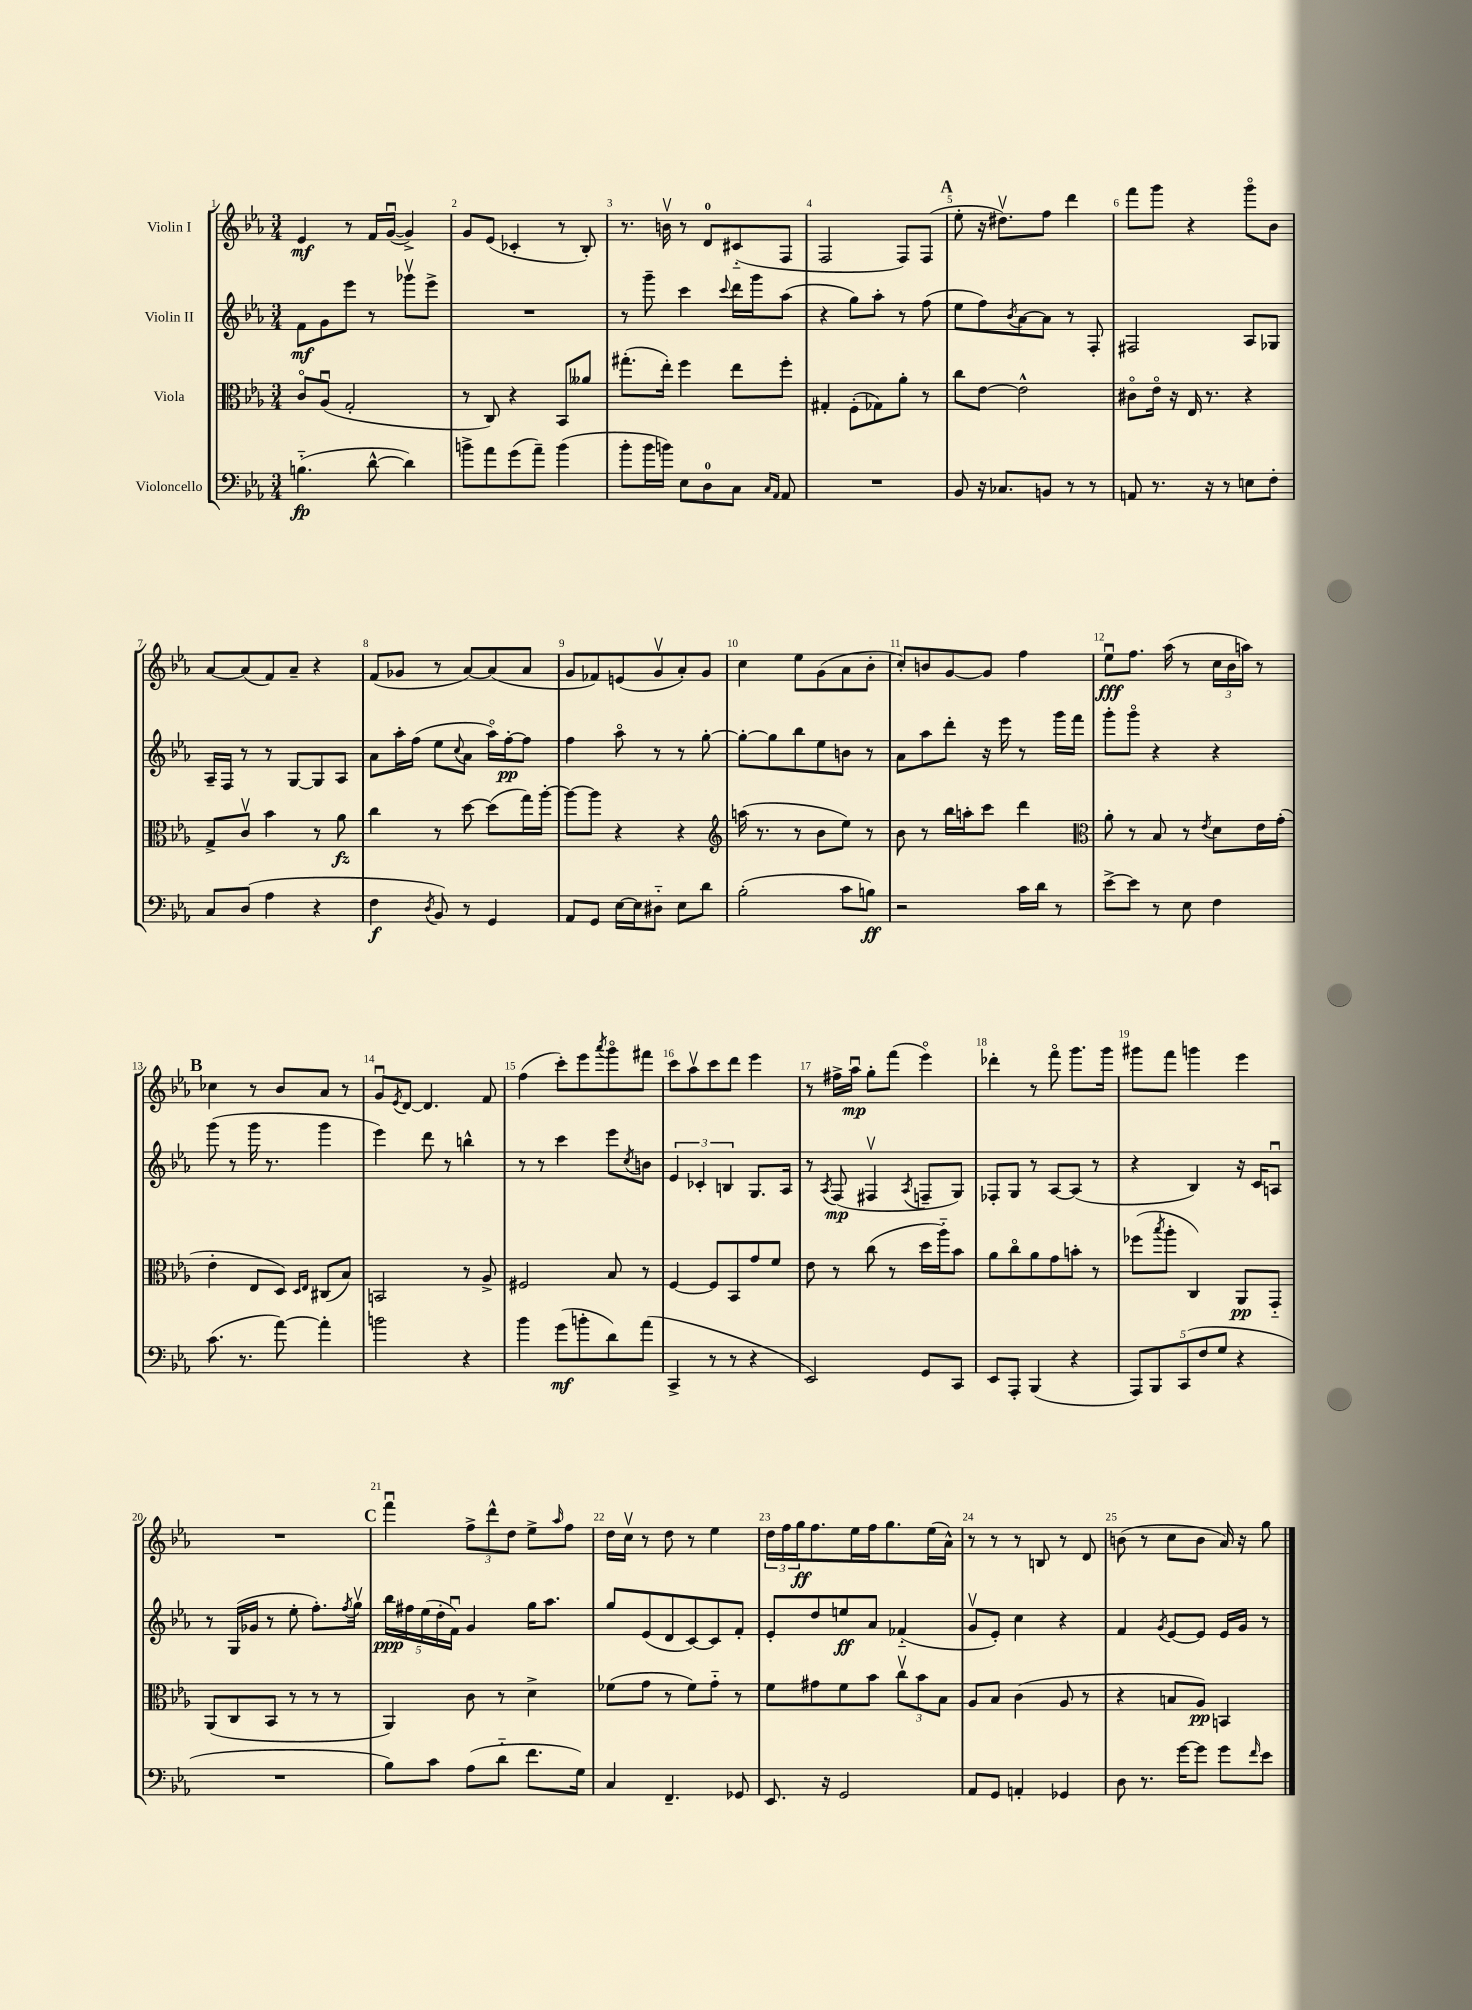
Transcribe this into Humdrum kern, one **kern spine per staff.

**kern	**dynam	**kern	**dynam	**kern	**dynam	**kern	**dynam
*part4	*part4	*part3	*part3	*part2	*part2	*part1	*part1
*staff4	*staff4	*staff3	*staff3	*staff2	*staff2	*staff1	*staff1
*I"Violoncello	*	*I"Viola	*	*I"Violin II	*	*I"Violin I	*
*clefF4	*	*clefC3	*	*clefG2	*	*clefG2	*
*k[b-e-a-]	*	*k[b-e-a-]	*	*k[b-e-a-]	*	*k[b-e-a-]	*
*M3/4	*	*M3/4	*	*M3/4	*	*M3/4	*
=1	=1	=1	=1	=1	=1	=1	=1
(4.Bn\	fp	8c/L	.	8f\L	mf	4e-/	mf
.	.	(8A-u/J	.	8g\	.	.	.
.	.	2G'/	.	8eee-\J	.	8r	.
[8d^^\	.	.	.	8r	.	16f/LL	.
.	.	.	.	.	.	([16gu/JJ	.
4d\])	.	.	.	8ggg-Xv\L	.	4g^/])	.
.	.	.	.	8eee-^\J	.	.	.
=2	=2	=2	=2	=2	=2	=2	=2
8bn^\L	.	8r	.	2.r	.	8g/L	.
8a-\	.	8C/)	.	.	.	(8e-/J	.
(8g\	.	4r	.	.	.	4c-X'/	.
8a-~\J)	.	.	.	.	.	.	.
(4b\	.	8BB-/L	.	.	.	8r	.
.	.	8a--X/J	.	.	.	8B-'/)	.
=3	=3	=3	=3	=3	=3	=3	=3
8b-'\L	.	(8.gg#X'\L	.	8r	.	8.r	.
16b-\L	.	.	.	8ggg~\	.	.	.
16bn\JJ)	.	16ee-'\Jk)	.	.	.	16bnv\	.
8E-\L	.	4ff\	.	4ccc\	.	8r	.
8D\	.	.	.	.	.	8d/L	.
.	.	.	.	8qqccc/	.	.	.
8C\J	.	8ee-\L	.	16ddd\LL	.	(8c#X/	.
.	.	.	.	16ggg\J	.	.	.
16qqC/LL	.	.	.	.	.	.	.
16qqAA-/JJ	.	.	.	.	.	.	.
8AA-/	.	8ff'\J	.	(8aa-\J	.	8F/J	.
=4	=4	=4	=4	=4	=4	=4	=4
2.r	.	4G#X'/	.	4r	.	2F/	.
.	.	(8F'\L	.	8gg\L)	.	.	.
.	.	8G-X\)	.	8aa-'\J	.	.	.
.	.	8a-'\J	.	8r	.	8F/L)	.
.	.	8r	.	(8ff\	.	(8F/J	.
!!LO:REH:place=s1:t=A
=5	=5	=5	=5	=5	=5	=5	=5
8BB-/	.	8cc\L	.	8ee-\L	.	8ee-'\	.
16r	.	[8e-\J	.	8ff\)	.	16r	.
8.C-X/L	.	.	.	.	.	8.dd#Xv\L)	.
.	.	.	.	8qb-/	.	.	.
.	.	2e-^^\]	.	[8a-\	.	.	.
8BBn/J	.	.	.	8a-\J]	.	8ff\J	.
8r	.	.	.	8r	.	4ddd\	.
8r	.	.	.	8F'/	.	.	.
=6	=6	=6	=6	=6	=6	=6	=6
8AAn/	.	8c#X\L	.	2F#X/	.	8fff\L	.
8.r	.	16e-\Jk	.	.	.	8ggg\J	.
.	.	16r	.	.	.	.	.
.	.	16E-/	.	.	.	4r	.
16r	.	8.r	.	.	.	.	.
8r	.	.	.	.	.	.	.
8En\L	.	4r	.	8A-/L	.	8ggg\L	.
8F'\J	.	.	.	8G-X/J	.	8b-\J	.
!!LO:LB:g=z
=7	=7	=7	=7	=7	=7	=7	=7
8C/L	.	8G^/L	.	16A-~/LL	.	[8a-/L	.
.	.	.	.	16F/JJ	.	.	.
(8D/J	.	8cv/J	.	8r	.	(8a-/]	.
4A-\	.	4b-\	.	8r	.	8f/)	.
.	.	.	.	[8G/L	.	8a-~/J	.
4r	.	8r	.	8G/]	.	4r	.
.	.	8a-\	fz	8A-/J	.	.	.
=8	=8	=8	=8	=8	=8	=8	=8
4F\	f	4cc\	.	8a-\L	.	(8f/L	.
.	.	.	.	16aa-'\L	.	8g-X/J	.
.	.	.	.	(16ff\JJ	.	.	.
8qD/	.	.	.	.	.	.	.
8BB-/)	.	8r	.	8ee-\L	.	8r	.
.	.	.	.	8qqcc/	.	.	.
8r	.	[8dd\	.	8a-\J	.	[8a-/L)	.
4GG/	.	(8dd\L]	.	16aa-\LL)	.	(8a-/]	.
.	.	.	.	[16ff'\J	pp	.	.
.	.	16gg\L)	.	8ff\J]	.	8a-/J	.
.	.	[16aa-'\JJ	.	.	.	.	.
=9	=9	=9	=9	=9	=9	=9	=9
8AA-/L	.	8aa-\L_	.	4ff\	.	8g/L	.
8GG/J	.	8aa-\J]	.	.	.	8f-X/)	.
[16E-\LL	.	4r	.	8aa-\	.	(8en/	.
16E-\J]	.	.	.	.	.	.	.
8D#X\J	.	.	.	8r	.	8gv/	.
8E-\L	.	4r	.	8r	.	8a-'/)	.
8d\J	.	.	.	[8gg'\	.	8g/J	.
=10	=10	=10	=10	=10	=10	=10	=10
*	*	*clefG2	*	*	*	*	*
(2B-'\	.	(16aan\	.	8gg'\L_	.	4cc\	.
.	.	8.r	.	.	.	.	.
.	.	.	.	8gg\]	.	.	.
.	.	8r	.	8bb-\	.	8ee-\L	.
.	.	8b-\L	.	8ee-\	.	(8g\	.
8c\L	.	8ee-\J)	.	8bn\J	.	8a-\	.
8Bn\J)	ff	8r	.	8r	.	8b-'\J	.
=11	=11	=11	=11	=11	=11	=11	=11
2r	.	8b-\	.	8a-\L	.	8cc'/L)	.
.	.	8r	.	8aa-\	.	8bn/	.
.	.	16bb-\LL	.	8ddd'\J	.	[8g/	.
.	.	16aan'\J	.	.	.	.	.
.	.	8ccc\J	.	16r	.	8g/J]	.
.	.	.	.	16eee-\	.	.	.
16c\LL	.	4ddd\	.	8r	.	4ff\	.
16d\JJ	.	.	.	.	.	.	.
8r	.	.	.	16ggg\LL	.	.	.
.	.	.	.	16fff\JJ	.	.	.
=12	=12	=12	=12	=12	=12	=12	=12
*	*	*clefC3	*	*	*	*	*
[8e-^\L	.	8a-'\	.	8ggg'\L	.	8ee-u\L	fff
8e-\J]	.	8r	.	8ggg\J	.	8.ff\J	.
8r	.	8B-/	.	4r	.	.	.
.	.	.	.	.	.	(16aa-\	.
8E-\	.	8r	.	.	.	8r	.
.	.	8qe-/	.	.	.	.	.
4F\	.	8d\L	.	4r	.	24cc\LL	.
.	.	.	.	.	.	24b-\	.
.	.	.	.	.	.	24aan\JJ)	.
.	.	16e-\L	.	.	.	8r	.
.	.	(16g'\JJ	.	.	.	.	.
!!LO:LB:g=z
!!LO:REH:place=s1:t=B
=13	=13	=13	=13	=13	=13	=13	=13
(8.c\	.	4e-'\	.	(8ggg\	.	4cc-X\	.
.	.	.	.	8r	.	.	.
8.r	.	.	.	.	.	.	.
.	.	8E-/L	.	16ggg\	.	8r	.
.	.	.	.	8.r	.	.	.
[8a-\)	.	8D/J)	.	.	.	8b-/L	.
.	.	16qqD/LL	.	.	.	.	.
.	.	16qqE-/JJ	.	.	.	.	.
4a-'\]	.	(8C#X/L	.	4ggg\	.	8a-/J	.
.	.	8B-/J)	.	.	.	8r	.
=14	=14	=14	=14	=14	=14	=14	=14
2bn\	.	2BBn/	.	4eee-\)	.	8gu/L	.
.	.	.	.	.	.	8qe-/	.
.	.	.	.	.	.	[8d/J	.
.	.	.	.	8ddd\	.	4.d/]	.
.	.	.	.	8r	.	.	.
4r	.	8r	.	4bbn^^\	.	.	.
.	.	8A-^/	.	.	.	8f/	.
=15	=15	=15	=15	=15	=15	=15	=15
4b-\	.	2F#X/	.	8r	.	(4ff\	.
.	.	.	.	8r	.	.	.
(8g\L	mf	.	.	4ccc\	.	8ccc'\L)	.
8bn'\	.	.	.	.	.	8eee-\	.
.	.	.	.	.	.	8qaaa-/	.
8d\)	.	8B-/	.	8eee-\L	.	8ggg\	.
.	.	.	.	8qcc/	.	.	.
(8a-\J	.	8r	.	8bn\J	.	8fff#X\J	.
=16	=16	=16	=16	=16	=16	=16	=16
4CC^/	.	[4F/	.	6e-/	.	8ccc\L	.
.	.	.	.	.	.	8aa-v\	.
.	.	.	.	6c-X'/	.	.	.
8r	.	8F/L]	.	.	.	8ccc\	.
.	.	.	.	6Bn/	.	.	.
8r	.	8BB-/	.	.	.	8ddd\J	.
4r	.	8g/	.	8.G/L	.	4eee-\	.
.	.	8f/J	.	.	.	.	.
.	.	.	.	16A-/Jk	.	.	.
=17	=17	=17	=17	=17	=17	=17	=17
2EE-/)	.	8e-\	.	8r	.	8r	.
.	.	.	.	8qA-/	.	.	.
.	.	8r	.	(8F/	mp	16ff#X^\LL	.
.	.	.	.	.	.	16aa-u\JJ	mp
.	.	(8cc\	.	4F#Xv/	.	8gg'\L	.
.	.	8r	.	.	.	(8fff\J	.
.	.	.	.	8qA-/	.	.	.
8GG/L	.	16dd\LL	.	8Fn~/L	.	4eee-\)	.
.	.	16aa-\J)	.	.	.	.	.
8CC/J	.	8b-\J	.	8G/J)	.	.	.
=18	=18	=18	=18	=18	=18	=18	=18
8EE-/L	.	8a-\L	.	8F-X'/L	.	4ddd-X'\	.
8AAA-'/J	.	8cc\	.	8G/J	.	.	.
(4BBB-/	.	8a-\	.	8r	.	8r	.
.	.	8g\	.	[8A-/L	.	8fff\	.
4r	.	8bn'\J	.	(8A-/J]	.	8.ggg\L	.
.	.	8r	.	8r	.	.	.
.	.	.	.	.	.	16ggg\Jk	.
=19	=19	=19	=19	=19	=19	=19	=19
10AAA-/L)	.	(8ff-X\L	.	4r	.	8ggg#X\L	.
10BBB-/	.	.	.	.	.	.	.
.	.	8qbb-/	.	.	.	.	.
.	.	8aa-'\J	.	.	.	8fff\J	.
(10CC/	.	.	.	.	.	.	.
.	.	4C/)	.	4B-/)	.	4gggn\	.
10F/	.	.	.	.	.	.	.
10G/J	.	.	.	.	.	.	.
4r	.	8AA-/L	pp	16r	.	4eee-\	.
.	.	.	.	16c/KL	.	.	.
.	.	8GG/J	.	8Anu/J	.	.	.
!!LO:LB:g=z
=20	=20	=20	=20	=20	=20	=20	=20
2.r	.	(8AA-/L	.	8r	.	2.r	.
.	.	8C/	.	(16G/LL	.	.	.
.	.	.	.	16g-X/JJ	.	.	.
.	.	8BB-/J	.	8r	.	.	.
.	.	8r	.	8ee-'\	.	.	.
.	.	8r	.	8.ff'\L)	.	.	.
.	.	8r	.	.	.	.	.
.	.	.	.	8qff/	.	.	.
.	.	.	.	16ggv\Jk	.	.	.
!!LO:REH:place=s1:t=C
=21	=21	=21	=21	=21	=21	=21	=21
8B-\L)	.	4AA-/)	.	20bb-\LL	ppp	4fffu\	.
.	.	.	.	20ff#X\	.	.	.
.	.	.	.	(20ee-\	.	.	.
8c\J	.	.	.	.	.	.	.
.	.	.	.	20dd'\	.	.	.
.	.	.	.	20fu\JJ)	.	.	.
(8A-\L	.	8c\	.	4g/	.	12ff^\L	.
.	.	.	.	.	.	12ddd^^\	.
8d\J	.	8r	.	.	.	.	.
.	.	.	.	.	.	12dd\J	.
8.f\L	.	4d^\	.	16gg\KL	.	8ee-^\L	.
.	.	.	.	8.aa-\J	.	.	.
.	.	.	.	.	.	16qqaa-/	.
.	.	.	.	.	.	8ff\J	.
16G\Jk)	.	.	.	.	.	.	.
=22	=22	=22	=22	=22	=22	=22	=22
4C/	.	(8f-X\L	.	8gg/L	.	16dd\LL	.
.	.	.	.	.	.	16ccv\JJ	.
.	.	8g\J	.	(8e-/	.	8r	.
4.FF~/	.	8r	.	8d/	.	8dd\	.
.	.	8f-\L)	.	[8c/)	.	8r	.
.	.	8g\J	.	8c/]	.	4ee-\	.
8GG-X/	.	8r	.	8f'/J	.	.	.
=23	=23	=23	=23	=23	=23	=23	=23
8.EE-/	.	8f\L	.	8e-'/L	.	24dd\LL	.
.	.	.	.	.	.	24ff\	.
.	.	.	.	.	.	24gg\J	ff
.	.	8g#X\	.	8dd/	.	8.ff\	.
16r	.	.	.	.	.	.	.
2GG/	.	8f\	.	8een/	ff	.	.
.	.	.	.	.	.	16ee-\L	.
.	.	8b-\J	.	8a-/J	.	16ff\J	.
.	.	.	.	.	.	8.gg\	.
.	.	12ccv\L	.	(4f-X/	.	.	.
.	.	12b-\	.	.	.	.	.
.	.	.	.	.	.	(16ee-\L	.
.	.	12B-\J	.	.	.	.	.
.	.	.	.	.	.	16a-^^\JJ)	.
=24	=24	=24	=24	=24	=24	=24	=24
8AA-/L	.	8A-/L	.	8gv/L	.	8r	.
8GG/J	.	8B-/J	.	8e-'/J)	.	8r	.
4AAn'/	.	(4c\	.	4cc\	.	8r	.
.	.	.	.	.	.	8Bn/	.
4GG-X/	.	8A-/	.	4r	.	8r	.
.	.	8r	.	.	.	8d/	.
=25	=25	=25	=25	=25	=25	=25	=25
8D\	.	4r	.	4f/	.	(8bn\	.
8.r	.	.	.	.	.	8r	.
.	.	.	.	8qg/	.	.	.
.	.	8Bn/L	.	[8e-/L	.	8cc\L	.
[16g\KL	.	.	.	.	.	.	.
8g\J]	.	8A-/J)	pp	8e-/J]	.	8b\J	.
8g\L	.	4BBn/	.	16e-/LL	.	16a-/)	.
.	.	.	.	16g/JJ	.	16r	.
16qqf/	.	.	.	.	.	.	.
8e-\J	.	.	.	8r	.	8gg\	.
==	==	==	==	==	==	==	==
*-	*-	*-	*-	*-	*-	*-	*-
